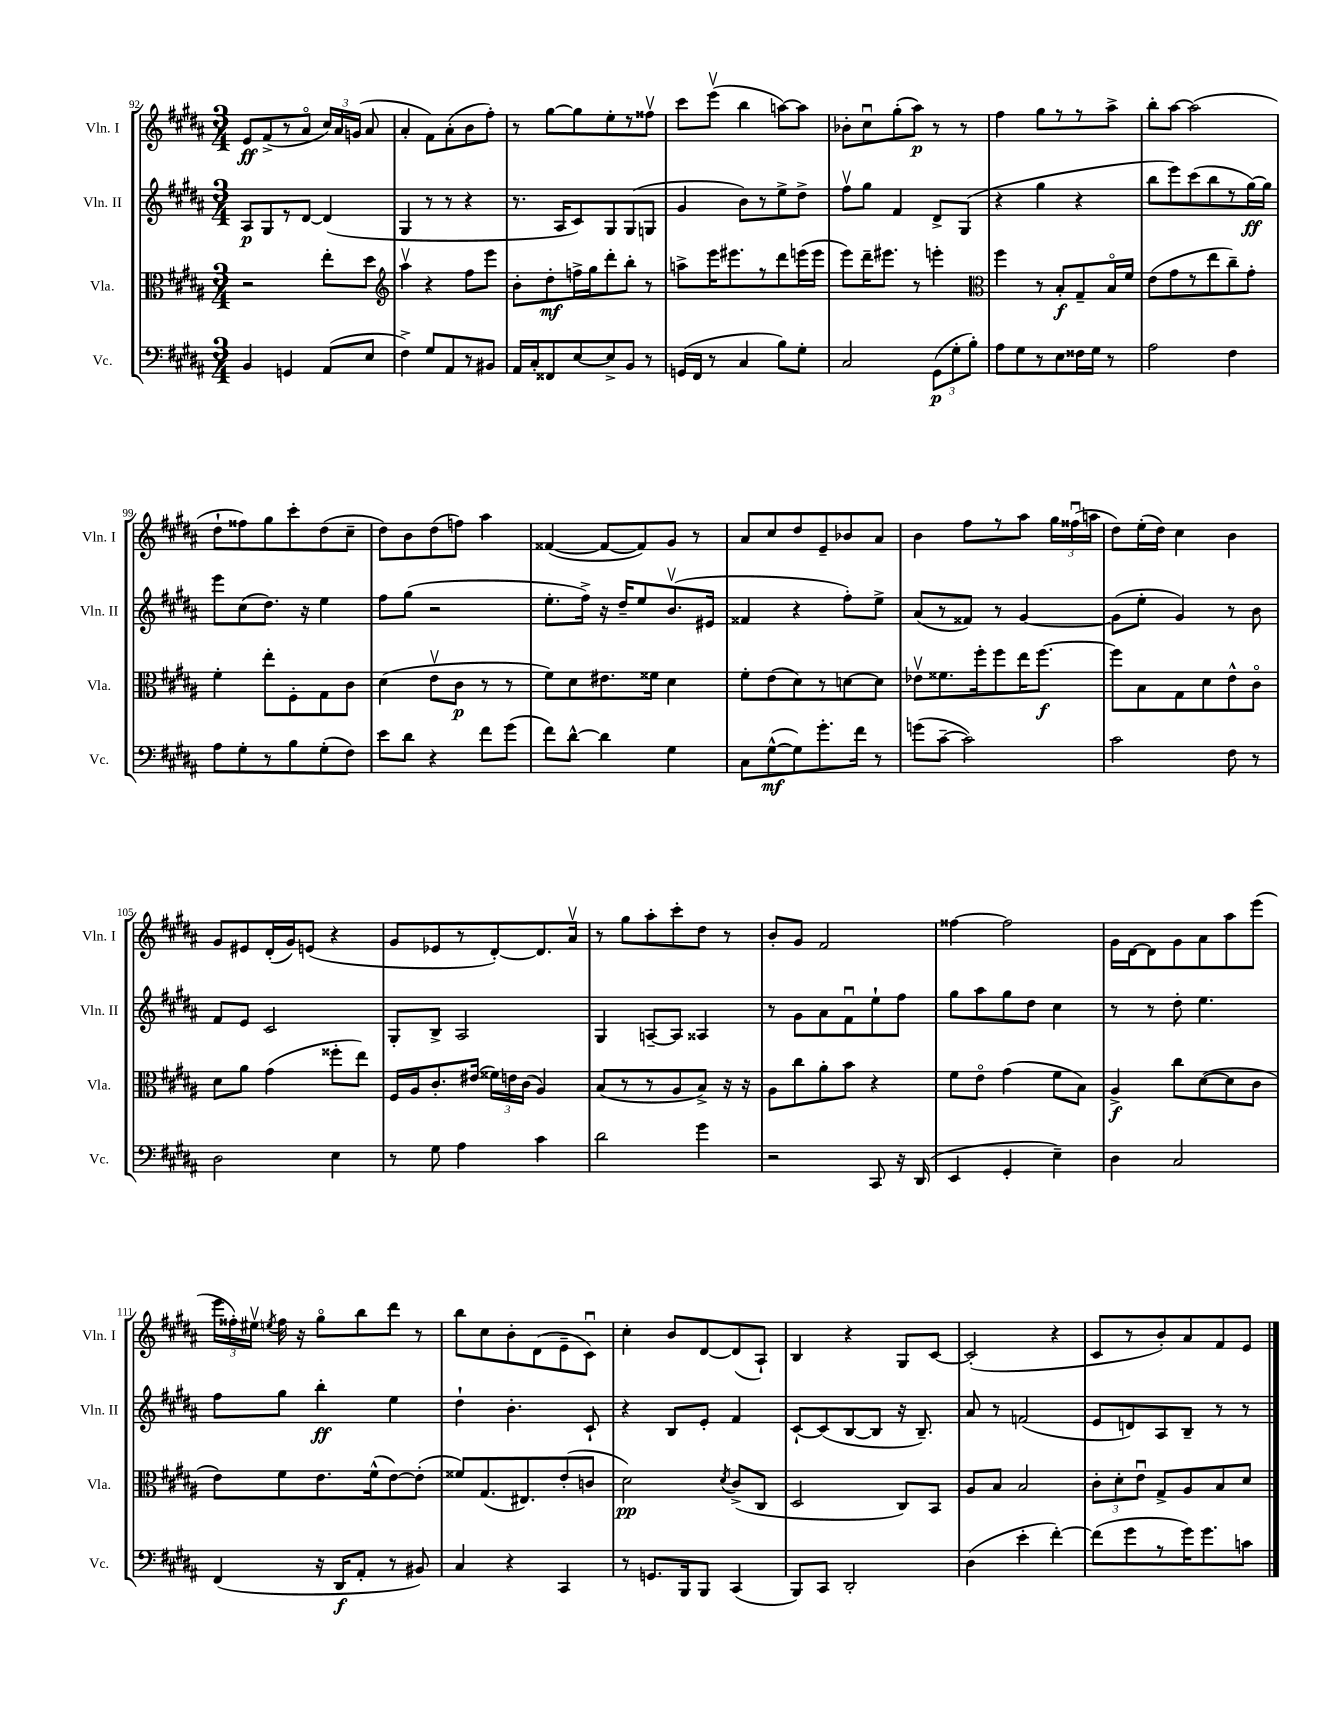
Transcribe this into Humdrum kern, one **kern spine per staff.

**kern	**dynam	**kern	**dynam	**kern	**dynam	**kern	**dynam
*part4	*part4	*part3	*part3	*part2	*part2	*part1	*part1
*staff4	*staff4	*staff3	*staff3	*staff2	*staff2	*staff1	*staff1
*I"Vc.	*	*I"Vla.	*	*I"Vln. II	*	*I"Vln. I	*
*I'Vc.	*	*I'Vla.	*	*I'Vln. II	*	*I'Vln. I	*
*clefF4	*	*clefC3	*	*clefG2	*	*clefG2	*
*k[f#c#g#d#a#]	*	*k[f#c#g#d#a#]	*	*k[f#c#g#d#a#]	*	*k[f#c#g#d#a#]	*
*M3/4	*	*M3/4	*	*M3/4	*	*M3/4	*
=92	=92	=92	=92	=92	=92	=92	=92
4BB/	.	2r	.	8A#/L	p	8e/L	ff
.	.	.	.	8G#/	.	(8f#^/	.
4GGn/	.	.	.	8r	.	8r	.
.	.	.	.	[8d#/J	.	8a#/J	.
(8AA#/L	.	8ee'\L	.	(4d#/]	.	24cc#/LL)	.
.	.	.	.	.	.	24a#/	.
.	.	.	.	.	.	(24gn/JJ	.
8E/J	.	8dd#\J	.	.	.	8a#/	.
=93	=93	=93	=93	=93	=93	=93	=93
*	*	*clefG2	*	*	*	*	*
4F#^\)	.	4aa#v\	.	4G#/	.	4a#'/	.
8G#/L	.	4r	.	8r	.	8f#\L)	.
8AA#/	.	.	.	8r	.	(8a#'\	.
8r	.	8ff#\L	.	4r	.	8b\	.
8BB#X/J	.	8eee\J	.	.	.	8ff#'\J)	.
=94	=94	=94	=94	=94	=94	=94	=94
16AA#/LL	.	8b'\L	.	8.r	.	8r	.
16C#'/J	.	.	.	.	.	.	.
8FF##X/	.	8dd#'\	mf	.	.	[8gg#\L	.
.	.	.	.	16A#/KL	.	.	.
[8E/	.	16ffn^\L	.	8c#/)	.	8gg#\]	.
.	.	16gg#\J	.	.	.	.	.
8E^/]	.	8ddd#'\	.	8G#/	.	8ee'\	.
8BB/J	.	8bb'\J	.	(8G#/	.	8r	.
8r	.	8r	.	8Gn/J	.	8ff##Xv\J	.
=95	=95	=95	=95	=95	=95	=95	=95
(16GGn/LL	.	8aan^\L	.	4g#/	.	8ccc#\L	.
16FF#/JJ	.	.	.	.	.	.	.
8r	.	16eee\K	.	.	.	(8eeev\J	.
.	.	8.eee#X\	.	.	.	.	.
4C#/	.	.	.	8b\L)	.	4bb\	.
.	.	8r	.	8r	.	.	.
8B\L)	.	8ddd#\	.	8ee^\	.	[8aan\L)	.
8G#'\J	.	(16eeen\L	.	8dd#^\J	.	8aa\J]	.
.	.	16eee\JJ	.	.	.	.	.
=96	=96	=96	=96	=96	=96	=96	=96
2C#/	.	8eee\L)	.	8ff#v\L	.	8b-X'\L	.
.	.	16ddd#~\K	.	8gg#\J	.	8cc#u\	.
.	.	8.eee#X\J	.	.	.	.	.
.	.	.	.	4f#/	.	(8gg#'\	.
.	.	8r	.	.	.	8aa#\J)	p
(12GG#\L	p	4eeen'\	.	8d#^/L	.	8r	.
12G#'\	.	.	.	.	.	.	.
.	.	.	.	(8G#/J	.	8r	.
12B'\J)	.	.	.	.	.	.	.
=97	=97	=97	=97	=97	=97	=97	=97
*	*	*clefC3	*	*	*	*	*
8A#\L	.	4ff#\	.	4r	.	4ff#\	.
8G#\	.	.	.	.	.	.	.
8r	.	8r	.	4gg#\	.	8gg#\L	.
8E\	.	8B'/L	f	.	.	8r	.
16F##X\L	.	8G#~/	.	4r	.	8r	.
16G#\JJ	.	.	.	.	.	.	.
8r	.	16B/L	.	.	.	8aa#^\J	.
.	.	16f#/JJ	.	.	.	.	.
=98	=98	=98	=98	=98	=98	=98	=98
2A#\	.	(8e\L	.	8bb\L	.	8bb'\L	.
.	.	8g#\	.	8eee\)	.	[8aa#\J	.
.	.	8r	.	(8ccc#\	.	(2aa#\]	.
.	.	8ee\	.	8bb\	.	.	.
4F#\	.	8cc#~\)	.	8r	.	.	.
.	.	8g#'\J	.	[16gg#\L)	ff	.	.
.	.	.	.	16gg#\JJ]	.	.	.
!!LO:LB:g=z
=99	=99	=99	=99	=99	=99	=99	=99
8A#\L	.	4f#'\	.	8eee\L	.	8dd#`\L	.
8G#'\	.	.	.	(8cc#\	.	8ff##X\)	.
8r	.	8ee'\L	.	8.dd#\J)	.	8gg#\	.
8B\	.	8F#'\	.	.	.	8ccc#'\	.
.	.	.	.	16r	.	.	.
(8G#'\	.	8G#\	.	4ee\	.	(8dd#\	.
8F#\J)	.	8c#\J	.	.	.	8cc#~\J	.
=100	=100	=100	=100	=100	=100	=100	=100
8e\L	.	(4d#\	.	8ff#\L	.	8dd#\L)	.
8d#\J	.	.	.	(8gg#\J	.	8b\	.
4r	.	8ev\L	.	2r	.	(8dd#\	.
.	.	8c#\J	p	.	.	8ffn\J)	.
8f#\L	.	8r	.	.	.	4aa#\	.
(8g#\J	.	8r	.	.	.	.	.
=101	=101	=101	=101	=101	=101	=101	=101
8f#\L)	.	8f#\L)	.	8.ee'\L	.	([4f##X/	.
[8d#^^\J	.	8d#\	.	.	.	.	.
.	.	.	.	16ff#^\Jk)	.	.	.
4d#\]	.	8.e#X\	.	16r	.	8f##/L_	.
.	.	.	.	16dd#~/KL	.	.	.
.	.	.	.	8ee/	.	8f##/])	.
.	.	16f##X\Jk	.	.	.	.	.
4G#\	.	4d#\	.	(8.bv/	.	8g#/J	.
.	.	.	.	.	.	8r	.
.	.	.	.	16e#X/Jk	.	.	.
=102	=102	=102	=102	=102	=102	=102	=102
8C#\L	.	8f#'\L	.	4f##X/	.	8a#/L	.
([8G#^^\	mf	(8e\	.	.	.	8cc#/	.
8G#\])	.	8d#\)	.	4r	.	8dd#/	.
8.g#'\	.	8r	.	.	.	8e~/	.
.	.	[8dn\	.	8ff#'\L)	.	8b-X/	.
16f#\Jk	.	.	.	.	.	.	.
8r	.	8d\J]	.	8ee^\J	.	8a#/J	.
=103	=103	=103	=103	=103	=103	=103	=103
(8gn\L	.	8e-Xv\L	.	(8a#/L	.	4b\	.
[8c#~\J	.	8.f##X\	.	8r	.	.	.
2c#\])	.	.	.	8f##X/J)	.	8ff#\L	.
.	.	16ff#'\k	.	.	.	.	.
.	.	8ff#\	.	8r	.	8r	.
.	.	16ee\K	.	[4g#/	.	8aa#\J	.
.	.	[8.ff#\J	f	.	.	.	.
.	.	.	.	.	.	24gg#\LL	.
.	.	.	.	.	.	(24ff##Xu\	.
.	.	.	.	.	.	24aan\JJ	.
=104	=104	=104	=104	=104	=104	=104	=104
2c#\	.	8ff#\L]	.	(8g#\L]	.	8dd#\L)	.
.	.	8B\	.	8ee'\J	.	(16ee'\L	.
.	.	.	.	.	.	16dd#\JJ)	.
.	.	8G#\	.	4g#/)	.	4cc#\	.
.	.	8d#\	.	.	.	.	.
8F#\	.	8e^^\	.	8r	.	4b\	.
8r	.	8c#\J	.	8b\	.	.	.
!!LO:LB:g=z
=105	=105	=105	=105	=105	=105	=105	=105
2D#\	.	8d#\L	.	8f#/L	.	8g#/L	.
.	.	8a#\J	.	8e/J	.	8e#X/	.
.	.	(4g#\	.	2c#/	.	(16d#'/L	.
.	.	.	.	.	.	16g#/J)	.
.	.	.	.	.	.	(8en/J	.
4E\	.	8ff##X'\L	.	.	.	4r	.
.	.	8ee\J)	.	.	.	.	.
=106	=106	=106	=106	=106	=106	=106	=106
8r	.	16F#/LL	.	8G#'/L	.	8g#/L	.
.	.	16A#/J	.	.	.	.	.
8G#\	.	8.c#'/	.	8B^/J	.	8e-X/	.
4A#\	.	.	.	2A#/	.	8r	.
.	.	(16e#X/Jk	.	.	.	.	.
.	.	24f##X\LL)	.	.	.	[8d#'/)	.
.	.	24en\	.	.	.	.	.
.	.	(24c#\JJ	.	.	.	.	.
4c#\	.	4A#/)	.	.	.	8.d#/]	.
.	.	.	.	.	.	16a#v/Jk	.
=107	=107	=107	=107	=107	=107	=107	=107
2d#\	.	(8B/L	.	4G#/	.	8r	.
.	.	8r	.	.	.	8gg#\L	.
.	.	8r	.	[8An~/L	.	8aa#'\	.
.	.	8A#/	.	8A/J]	.	8ccc#'\	.
4g#\	.	8B^/J)	.	4A##X/	.	8dd#\J	.
.	.	16r	.	.	.	8r	.
.	.	16r	.	.	.	.	.
=108	=108	=108	=108	=108	=108	=108	=108
2r	.	8A#\L	.	8r	.	8b'/L	.
.	.	8cc#\	.	8g#\L	.	8g#/J	.
.	.	8a#'\	.	8a#\	.	2f#/	.
.	.	8b\J	.	8f#u\	.	.	.
8CC#/	.	4r	.	8ee`\	.	.	.
16r	.	.	.	8ff#\J	.	.	.
(16DD#/	.	.	.	.	.	.	.
=109	=109	=109	=109	=109	=109	=109	=109
4EE/	.	8f#\L	.	8gg#\L	.	[4ff##X\	.
.	.	8e\J	.	8aa#\	.	.	.
4GG#'/	.	(4g#\	.	8gg#\	.	2ff##\]	.
.	.	.	.	8dd#\J	.	.	.
4E~\)	.	8f#\L	.	4cc#\	.	.	.
.	.	8B\J)	.	.	.	.	.
=110	=110	=110	=110	=110	=110	=110	=110
4D#\	.	4A#^/	f	8r	.	16g#\LL	.
.	.	.	.	.	.	[16d#\J	.
.	.	.	.	8r	.	8d#\]	.
2C#/	.	8cc#\L	.	8dd#'\	.	8g#\	.
.	.	([8d#\	.	4.ee\	.	8a#\	.
.	.	8d#\]	.	.	.	8aa#\	.
.	.	8c#\J	.	.	.	(8eee\J	.
!!LO:LB:g=z
=111	=111	=111	=111	=111	=111	=111	=111
(4FF#/	.	8e\L)	.	8ff#\L	.	24eee\LL	.
.	.	.	.	.	.	24ff##X'\)	.
.	.	.	.	.	.	24ee#Xv\JJ	.
.	.	.	.	.	.	8qeen/	.
.	.	8f#\	.	8gg#\J	.	16ff##\	.
.	.	.	.	.	.	16r	.
16r	.	8.e\	.	4bb'\	ff	8gg#\L	.
16DD#/KL	f	.	.	.	.	.	.
8AA#'/J	.	.	.	.	.	8bb\	.
.	.	(16f#^^\k	.	.	.	.	.
8r	.	[8e\)	.	4ee\	.	8ddd#\J	.
8BB#X/)	.	(8e'\J]	.	.	.	8r	.
=112	=112	=112	=112	=112	=112	=112	=112
4C#/	.	8f##X/L)	.	4dd#`\	.	8bb\L	.
.	.	(8.G#/	.	.	.	8cc#\	.
4r	.	.	.	4.b'\	.	8b'\	.
.	.	8.E#X/)	.	.	.	.	.
.	.	.	.	.	.	(8d#\	.
4CC#/	.	(8e'/	.	.	.	8e~\	.
.	.	8cn/J	.	8c#`/	.	8c#u\J)	.
=113	=113	=113	=113	=113	=113	=113	=113
8r	.	2d#\)	pp	4r	.	4cc#'\	.
8.GGn/L	.	.	.	.	.	.	.
.	.	.	.	8B/L	.	8b/L	.
16BBB/k	.	.	.	.	.	.	.
8BBB/J	.	.	.	8e'/J	.	[8d#/	.
.	.	8qd#/	.	.	.	.	.
(4CC#/	.	(8c#^/L	.	4f#/	.	(8d#/]	.
.	.	8C#/J	.	.	.	8A#`/J)	.
=114	=114	=114	=114	=114	=114	=114	=114
8BBB/L)	.	2D#/	.	[8c#`/L	.	4B/	.
8CC#/J	.	.	.	(8c#/]	.	.	.
2DD#'/	.	.	.	[8B/	.	4r	.
.	.	.	.	8B/J]	.	.	.
.	.	8C#/L)	.	16r	.	8G#/L	.
.	.	.	.	8.B~/)	.	.	.
.	.	8BB/J	.	.	.	[8c#/J	.
=115	=115	=115	=115	=115	=115	=115	=115
(4D#\	.	8A#/L	.	8a#/	.	(2c#'/]	.
.	.	8B/J	.	8r	.	.	.
4e'\	.	2B/	.	(2fn/	.	.	.
[4f#'\)	.	.	.	.	.	4r	.
=116	=116	=116	=116	=116	=116	=116	=116
(8f#\L]	.	12c#'\L	.	8e/L	.	8c#/L	.
.	.	12d#'\	.	.	.	.	.
8g#\	.	.	.	8dn/)	.	8r	.
.	.	12eu\J	.	.	.	.	.
8r	.	8G#^/L	.	8A#/	.	8b'/)	.
16g#\K)	.	8A#/	.	8B~/J	.	8a#/	.
8.g#\	.	.	.	.	.	.	.
.	.	8B/	.	8r	.	8f#/	.
8cn\J	.	8d#/J	.	8r	.	8e/J	.
==	==	==	==	==	==	==	==
*-	*-	*-	*-	*-	*-	*-	*-
